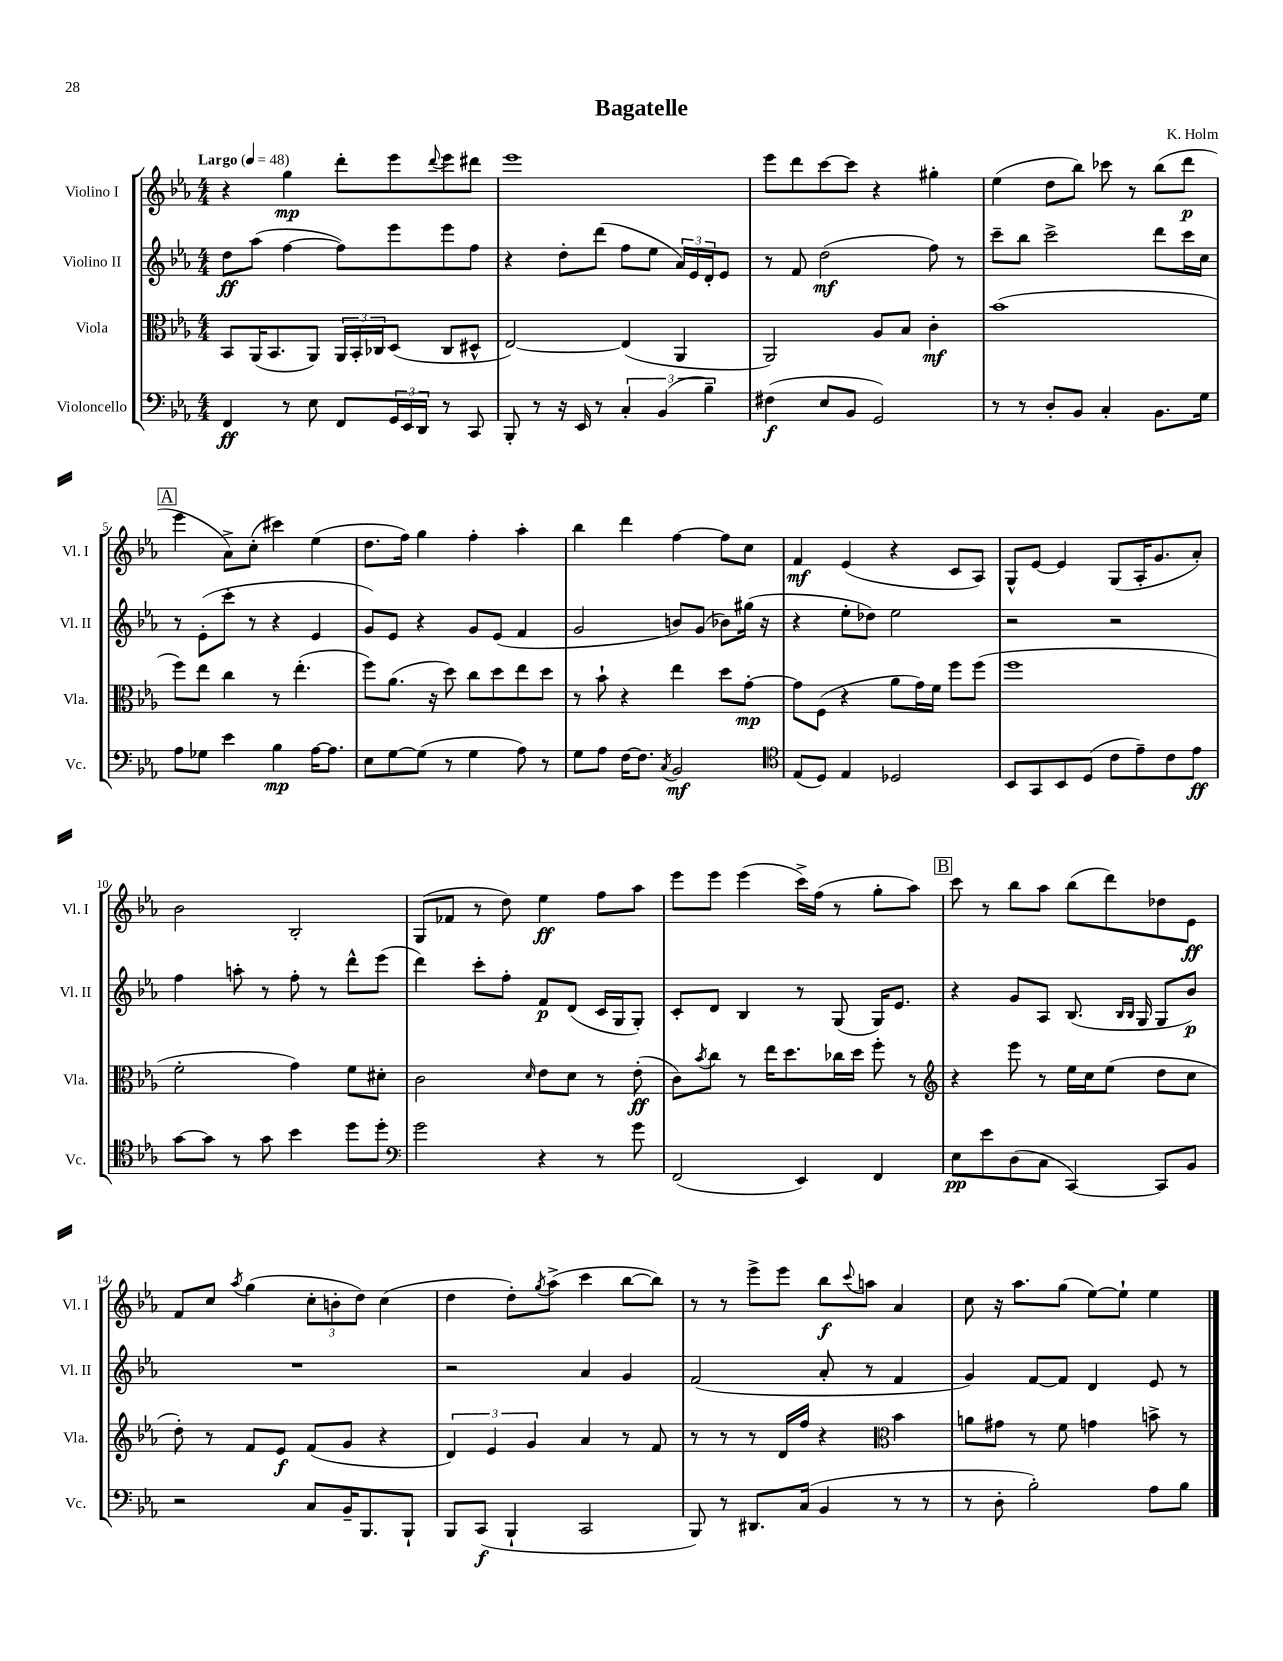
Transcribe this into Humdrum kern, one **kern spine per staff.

**kern	**dynam	**kern	**dynam	**kern	**dynam	**kern	**dynam
*part4	*part4	*part3	*part3	*part2	*part2	*part1	*part1
*staff4	*staff4	*staff3	*staff3	*staff2	*staff2	*staff1	*staff1
*I"Violoncello	*	*I"Viola	*	*I"Violino II	*	*I"Violino I	*
*I'Vc.	*	*I'Vla.	*	*I'Vl. II	*	*I'Vl. I	*
*clefF4	*	*clefC3	*	*clefG2	*	*clefG2	*
*k[b-e-a-]	*	*k[b-e-a-]	*	*k[b-e-a-]	*	*k[b-e-a-]	*
*M4/4	*	*M4/4	*	*M4/4	*	*M4/4	*
*MM48	*	*MM48	*	*MM48	*	*MM48	*
=1	=1	=1	=1	=1	=1	=1	=1
!	!	!	!	!	!	!LO:TX:a:B:t=Largo	!
4FF/	ff	8BB-/L	.	8dd\L	ff	4r	.
.	.	(16AA-/K	.	(8aa-\J	.	.	.
.	.	8.BB-/	.	.	.	.	.
8r	.	.	.	[4ff\	.	4gg\	mp
8E-\	.	8AA-/J)	.	.	.	.	.
8FF/L	.	24AA-/LL	.	8ff\L])	.	8ddd'\L	.
.	.	24BB-'/	.	.	.	.	.
.	.	24C-X/J	.	.	.	.	.
24GG/L	.	(8D/J	.	8eee-\	.	8eee-\	.
24EE-/	.	.	.	.	.	.	.
24DD/JJ	.	.	.	.	.	.	.
.	.	.	.	.	.	8qqddd/	.
8r	.	8C-/L	.	8eee-\	.	8eee-\	.
8CC/	.	8D#X^^/J	.	8ff\J	.	8ddd#X\J	.
=2	=2	=2	=2	=2	=2	=2	=2
8BBB-'/	.	[2E-/)	.	4r	.	1eee-	.
8r	.	.	.	.	.	.	.
16r	.	.	.	8dd'\L	.	.	.
16EE-/	.	.	.	.	.	.	.
8r	.	.	.	(8ddd\J	.	.	.
6C'/	.	(4E-/]	.	8ff\L	.	.	.
.	.	.	.	8ee-\J	.	.	.
(6BB-/	.	.	.	.	.	.	.
.	.	4AA-/	.	24a-/LL)	.	.	.
.	.	.	.	24e-/	.	.	.
6B-~\)	.	.	.	24d'/J	.	.	.
.	.	.	.	8e-/J	.	.	.
=3	=3	=3	=3	=3	=3	=3	=3
(4F#X\	f	2AA-/)	.	8r	.	8eee-\L	.
.	.	.	.	8f/	.	8ddd\	.
8E-/L	.	.	.	(2dd\	mf	[8ccc\	.
8BB-/J	.	.	.	.	.	8ccc\J]	.
2GG/)	.	8A-/L	.	.	.	4r	.
.	.	8B-/J	.	.	.	.	.
.	.	4c'\	mf	8ff\)	.	4gg#X'\	.
.	.	.	.	8r	.	.	.
=4	=4	=4	=4	=4	=4	=4	=4
8r	.	(1b-	.	8ccc~\L	.	(4ee-\	.
8r	.	.	.	8bb-\J	.	.	.
8D'/L	.	.	.	2ccc^\	.	8dd\L	.
8BB-/J	.	.	.	.	.	8bb-\J)	.
4C'/	.	.	.	.	.	8ccc-X\	.
.	.	.	.	.	.	8r	.
8.BB-\L	.	.	.	8ddd\L	.	(8bb-\L	.
.	.	.	.	16ccc\L	.	8ddd\J	p
16G\Jk	.	.	.	16cc\JJ	.	.	.
!!LO:LB:g=z
!!LO:REH:place=s1:t=A
=5	=5	=5	=5	=5	=5	=5	=5
8A-\L	.	8ff\L)	.	8r	.	4eee-\	.
8G-X\J	.	8ee-\J	.	(8e-'\L	.	.	.
4e-\	.	4cc\	.	8ccc'\J	.	8a-^\L)	.
.	.	.	.	8r	.	(8cc'\J	.
4B-\	mp	8r	.	4r	.	4ccc#X\)	.
.	.	(4.ee-'\	.	.	.	.	.
[16A-\KL	.	.	.	4e-/	.	(4ee-\	.
8.A-\J]	.	.	.	.	.	.	.
=6	=6	=6	=6	=6	=6	=6	=6
8E-\L	.	8ff\L)	.	8g/L)	.	8.dd\L	.
[8G\	.	(8.a-\J	.	8e-/J	.	.	.
.	.	.	.	.	.	16ff\Jk)	.
(8G\J]	.	.	.	4r	.	4gg\	.
.	.	16r	.	.	.	.	.
8r	.	8dd\)	.	.	.	.	.
4G\	.	8cc\L	.	8g/L	.	4ff'\	.
.	.	8dd\	.	(8e-/J	.	.	.
8A-\)	.	8ee-\	.	4f/	.	4aa-'\	.
8r	.	8dd\J	.	.	.	.	.
=7	=7	=7	=7	=7	=7	=7	=7
8G\L	.	8r	.	2g/	.	4bb-\	.
8A-\J	.	8b-`\	.	.	.	.	.
[16F\KL	.	4r	.	.	.	4ddd\	.
8.F\J]	.	.	.	.	.	.	.
8qC/	.	.	.	.	.	.	.
2BB-/	mf	4ee-\	.	8bn/L)	.	[4ff\	.
.	.	.	.	(8g/J	.	.	.
.	.	8dd\L	.	8b-X\L)	.	8ff\L]	.
.	.	[8g'\J	mp	(16gg#X\Jk	.	8cc\J	.
.	.	.	.	16r	.	.	.
=8	=8	=8	=8	=8	=8	=8	=8
*clefC4	*	*	*	*	*	*	*
(8E-/L	.	8g\L]	.	4r	.	4f/	mf
8D/J)	.	(8F\J	.	.	.	.	.
4E-/	.	4r	.	8ee-'\L	.	(4e-/	.
.	.	.	.	8dd-X\J)	.	.	.
2D-X/	.	8a-\L	.	2ee-\	.	4r	.
.	.	16g\L)	.	.	.	.	.
.	.	16f\JJ	.	.	.	.	.
.	.	8ff\L	.	.	.	8c/L	.
.	.	(8ff\J	.	.	.	8A-/J)	.
=9	=9	=9	=9	=9	=9	=9	=9
8BB-/L	.	1ff	.	2r	.	8G^^/L	.
8GG/	.	.	.	.	.	[8e-/J	.
8BB-/	.	.	.	.	.	4e-/]	.
(8D/J	.	.	.	.	.	.	.
8c\L	.	.	.	2r	.	(8G/L	.
8e-~\)	.	.	.	.	.	16A-'/K	.
.	.	.	.	.	.	8.g/	.
8c\	.	.	.	.	.	.	.
8e-\J	ff	.	.	.	.	8a-'/J)	.
!!LO:LB:g=z
=10	=10	=10	=10	=10	=10	=10	=10
[8g\L	.	2f'\	.	4ff\	.	2b-\	.
8g\J]	.	.	.	.	.	.	.
8r	.	.	.	8aan'\	.	.	.
8g\	.	.	.	8r	.	.	.
4b-\	.	4g\)	.	8ff'\	.	2B-'/	.
.	.	.	.	8r	.	.	.
8dd\L	.	8f\L	.	8ddd^^\L	.	.	.
8dd'\J	.	8d#X'\J	.	(8eee-\J	.	.	.
=11	=11	=11	=11	=11	=11	=11	=11
*clefF4	*	*	*	*	*	*	*
2g\	.	2c\	.	4ddd\)	.	(8G/L	.
.	.	.	.	.	.	8f-X/J	.
.	.	.	.	8ccc'\L	.	8r	.
.	.	.	.	8ff'\J	.	8dd\)	.
.	.	16qqd/	.	.	.	.	.
4r	.	8e-\L	.	8f/L	p	4ee-\	ff
.	.	8d\J	.	(8d/J	.	.	.
8r	.	8r	.	16c/LL	.	8ff\L	.
.	.	.	.	16G/J	.	.	.
8g\	.	(8e-'\	ff	8G'/J)	.	8aa-\J	.
=12	=12	=12	=12	=12	=12	=12	=12
(2FF/	.	8c\L)	.	8c'/L	.	8eee-\L	.
.	.	8qb-/	.	.	.	.	.
.	.	8cc\J	.	8d/J	.	8eee-\J	.
.	.	8r	.	4B-/	.	(4eee-\	.
.	.	16ee-\KL	.	.	.	.	.
.	.	8.dd\	.	.	.	.	.
4EE-/)	.	.	.	8r	.	16ccc^\LL)	.
.	.	.	.	.	.	(16ff\JJ	.
.	.	16cc-X\L	.	(8G/	.	8r	.
.	.	16dd\JJ	.	.	.	.	.
4FF/	.	8ff'\	.	16G/KL)	.	8gg'\L	.
.	.	.	.	8.e-/J	.	.	.
.	.	8r	.	.	.	8aa-\J)	.
!!LO:REH:place=s1:t=B
=13	=13	=13	=13	=13	=13	=13	=13
*	*	*clefG2	*	*	*	*	*
8E-\L	pp	4r	.	4r	.	8ccc\	.
8e-\	.	.	.	.	.	8r	.
(8D\	.	8eee-\	.	8g/L	.	8bb-\L	.
8C\J	.	8r	.	8A-/J	.	8aa-\J	.
[4CC/)	.	16ee-\LL	.	(8.B-/	.	(8bb-\L	.
.	.	16cc\J	.	.	.	.	.
.	.	(8ee-\J	.	.	.	8ddd\)	.
.	.	.	.	16qqB-/LL	.	.	.
.	.	.	.	16qqB-/JJ	.	.	.
.	.	.	.	16G/	.	.	.
8CC/L]	.	8dd\L	.	8G/L	.	8dd-X\	.
8BB-/J	.	8cc\J	.	8b-/J)	p	8e-\J	ff
!!LO:LB:g=z
=14	=14	=14	=14	=14	=14	=14	=14
2r	.	8dd'\)	.	1r	.	8f/L	.
.	.	8r	.	.	.	8cc/J	.
.	.	.	.	.	.	8qaa-/	.
.	.	8f/L	.	.	.	(4gg\	.
.	.	8e-/J	f	.	.	.	.
8C/L	.	(8f/L	.	.	.	12cc'\L	.
.	.	.	.	.	.	12bn'\	.
16BB-~/K	.	8g/J	.	.	.	.	.
.	.	.	.	.	.	12dd\J)	.
8.BBB-/	.	.	.	.	.	.	.
.	.	4r	.	.	.	(4cc\	.
8BBB-`/J	.	.	.	.	.	.	.
=15	=15	=15	=15	=15	=15	=15	=15
8BBB-/L	.	6d/)	.	2r	.	4dd\	.
(8CC/J	f	.	.	.	.	.	.
.	.	6e-/	.	.	.	.	.
4BBB-`/	.	.	.	.	.	8dd'\L)	.
.	.	6g/	.	.	.	.	.
.	.	.	.	.	.	8qgg/	.
.	.	.	.	.	.	(8aa-^\J	.
2CC/	.	4a-/	.	4a-/	.	4ccc\	.
.	.	8r	.	4g/	.	[8bb-\L	.
.	.	8f/	.	.	.	8bb-\J])	.
=16	=16	=16	=16	=16	=16	=16	=16
8BBB-/)	.	8r	.	(2f/	.	8r	.
8r	.	8r	.	.	.	8r	.
8.DD#X/L	.	8r	.	.	.	8eee-^\L	.
.	.	16d/LL	.	.	.	8eee-\J	.
(16C/Jk	.	16ff/JJ	.	.	.	.	.
4BB-/	.	4r	.	8a-'/	.	8bb-\L	f
.	.	.	.	.	.	8qqccc/	.
.	.	.	.	8r	.	8aan\J	.
*	*	*clefC3	*	*	*	*	*
8r	.	4b-\	.	4f/	.	4a-/	.
8r	.	.	.	.	.	.	.
=17	=17	=17	=17	=17	=17	=17	=17
8r	.	8an\L	.	4g/)	.	8cc\	.
8D'\	.	8g#X\J	.	.	.	16r	.
.	.	.	.	.	.	8.aa-\L	.
2B-'\)	.	8r	.	[8f/L	.	.	.
.	.	8f\	.	8f/J]	.	(8gg\J	.
.	.	4gn\	.	4d/	.	[8ee-\L)	.
.	.	.	.	.	.	8ee-`\J]	.
8A-\L	.	8bn^\	.	8e-/	.	4ee-\	.
8B-\J	.	8r	.	8r	.	.	.
==	==	==	==	==	==	==	==
*-	*-	*-	*-	*-	*-	*-	*-
